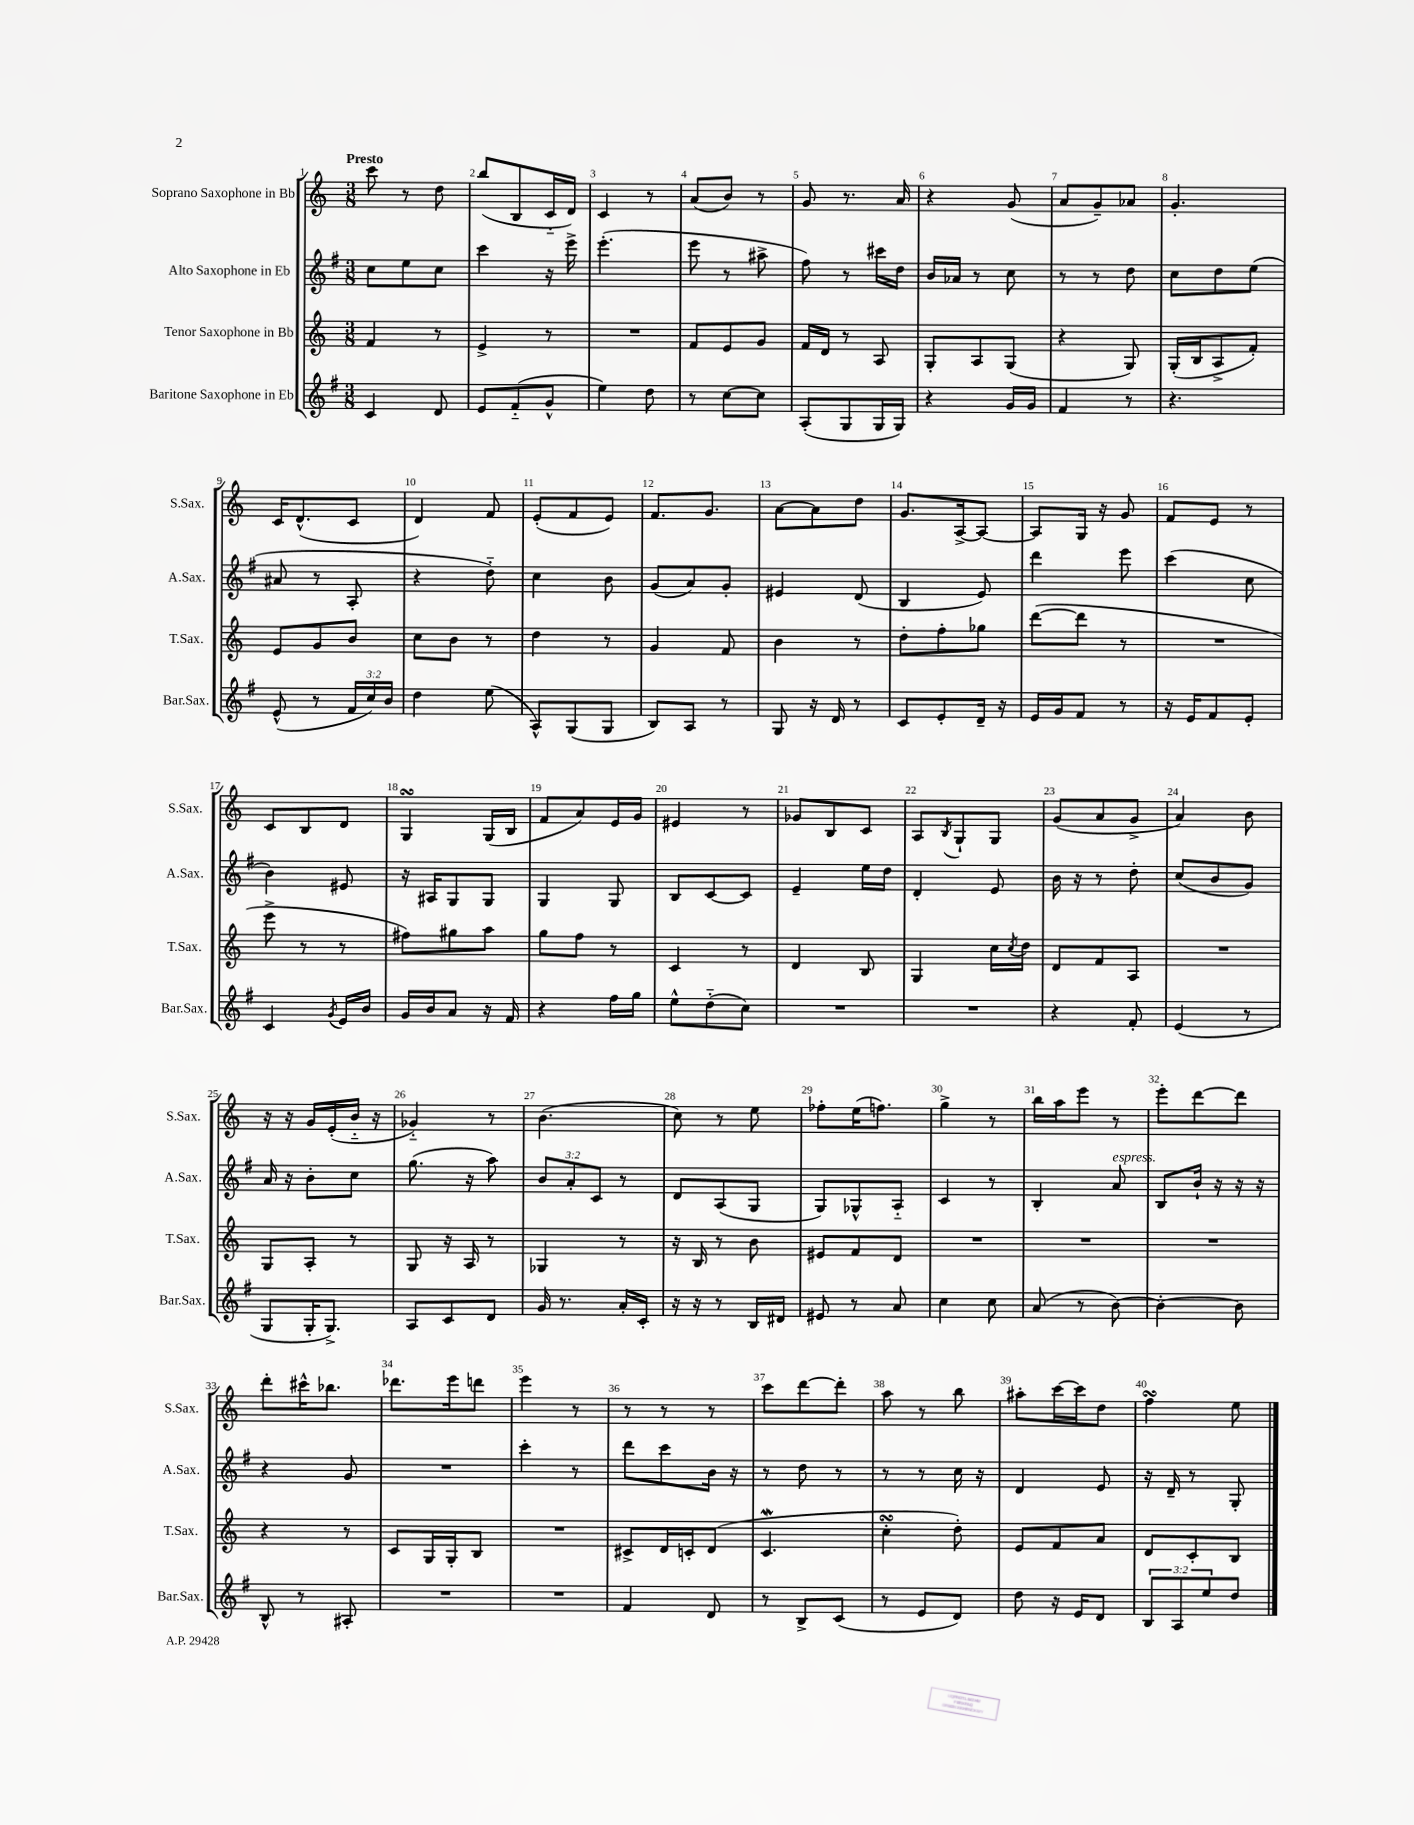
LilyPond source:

<<
\new StaffGroup <<
\new Staff = "s0" \with { instrumentName = "Soprano Saxophone in Bb" shortInstrumentName = "S.Sax." } {
    \clef treble \key c \major \numericTimeSignature \time 3/8 \tempo "Presto"
    c'''8 r8 d''8 |
    b''8( b8 c'16-_ d'16) |
    c'4 r8 |
    a'8( b'8) r8 |
    g'8 r8. a'16 |
    r4 g'8( |
    a'8 g'8--) aes'8 |
    g'4.-. |
    c'16 d'8.-^( c'8 |
    d'4) f'8 |
    e'8-.( f'8 e'8) |
    f'8. g'8. |
    a'8~ a'8 d''8 |
    g'8. a16~-> a8~ |
    a8 g16 r16 g'8 |
    f'8 e'8 r8 |
    c'8 b8 d'8 |
    g4\turn g16( b16 |
    f'8 a'8) e'16 g'16 |
    eis'4 r8 |
    ges'8 b8 c'8 |
    a8 \acciaccatura { b8 } g8-! g8 |
    g'8( a'8 g'8-> |
    a'4) b'8 |
    r16 r16 g'16 e'16-.( b'16-_ r16 |
    ges'4-_) r8 |
    b'4.( |
    c''8) r8 e''8 |
    fes''8-. e''16( f''8.) |
    g''4-> r8 |
    b''16 a''16 e'''8 r8 |
    e'''8-. d'''8~ d'''8 |
    d'''8-. cis'''16-^ bes''8. |
    des'''8. e'''16 d'''8 |
    e'''4 r8 |
    r8 r8 r8 |
    c'''8 d'''8~ d'''8-. |
    a''8 r8 b''8 |
    ais''8-. c'''16~ c'''16 d''8 |
    f''4\turn e''8 \bar "|." |
}
\new Staff = "s1" \with { instrumentName = "Alto Saxophone in Eb" shortInstrumentName = "A.Sax." } {
    \clef treble \key g \major \numericTimeSignature \time 3/8 \override Staff.TupletNumber.text = #tuplet-number::calc-fraction-text
    c''8 e''8 c''8 |
    c'''4 r16 e'''16-> |
    e'''4.-.( |
    e'''8 r8 ais''8-> |
    fis''8) r8 cis'''16 d''16 |
    b'16 aes'16 r8 c''8 |
    r8 r8 d''8 |
    c''8 d''8 e''8( |
    ais'8 r8 a8-. |
    r4 d''8-_) |
    c''4 b'8 |
    g'8( a'8) g'8-. |
    eis'4 d'8( |
    b4 e'8) |
    d'''4 e'''8 |
    c'''4( c''8 |
    b'4) eis'8 |
    r16 ais16 g8 g8 |
    g4 g8 |
    b8 c'8~ c'8 |
    e'4-- e''16 d''16 |
    d'4-. e'8 |
    b'16 r16 r8 d''8-. |
    c''8( b'8 g'8) |
    a'16 r16 b'8-. c''8 |
    g''8.( r16 a''8) |
    \tuplet 3/2 { b'8 a'8-. c'8 } r8 |
    d'8 a8( g8 |
    g8) ges8-^ a8-_ |
    c'4 r8 |
    b4-. a'8^\markup { \italic "espress." } |
    b8 b'16-! r16 r16 r16 |
    r4 g'8 |
    R4. |
    c'''4-. r8 |
    d'''8 c'''8 b'16 r16 |
    r8 d''8 r8 |
    r8 r8 c''16 r16 |
    d'4 e'8 |
    r16 d'16-- r8 g8-. \bar "|." |
}
\new Staff = "s2" \with { instrumentName = "Tenor Saxophone in Bb" shortInstrumentName = "T.Sax." } {
    \clef treble \key c \major \numericTimeSignature \time 3/8
    f'4 r8 |
    e'4-> r8 |
    R4. |
    f'8 e'8 g'8 |
    f'16 d'16 r8 a8 |
    g8-. a8 g8( |
    r4 g8) |
    g16-.( b16 a8-> f'8-.) |
    e'8 g'8 b'8 |
    c''8 b'8 r8 |
    d''4 r8 |
    g'4 f'8 |
    b'4 r8 |
    d''8-. f''8-. ges''8 |
    d'''8~( d'''8 r8 |
    R4. |
    e'''8-> r8 r8 |
    fis''8) gis''8 a''8 |
    g''8 f''8 r8 |
    c'4 r8 |
    d'4 b8 |
    g4 c''16 \acciaccatura { c''8 } d''16 |
    d'8 f'8 a8 |
    R4. |
    g8 a8-. r8 |
    g8 r16 a16 r8 |
    ges4 r8 |
    r16 b16 r8 b'8 |
    eis'8 f'8 d'8 |
    R4. |
    R4. |
    R4. |
    r4 r8 |
    c'8 g16 g16-. b8 |
    R4. |
    cis'8-> d'16 c'16-. d'8( |
    c'4.\mordent |
    c''4-.\turn d''8-.) |
    e'8 f'8 a'8 |
    d'8 c'8-. b8 \bar "|." |
}
\new Staff = "s3" \with { instrumentName = "Baritone Saxophone in Eb" shortInstrumentName = "Bar.Sax." } {
    \clef treble \key g \major \numericTimeSignature \time 3/8 \override Staff.TupletNumber.text = #tuplet-number::calc-fraction-text
    c'4 d'8 |
    e'8 fis'8-_( g'8-^ |
    e''4) d''8 |
    r8 c''8~ c''8 |
    a8-.( g8 g16 g16) |
    r4 g'16 g'16 |
    fis'4 r8 |
    r4. |
    e'8-^( r8 \tuplet 3/2 { fis'16 c''16) b'16 } |
    d''4 e''8( |
    a8-^) g8( g8 |
    b8) a8 r8 |
    g8 r16 d'16 r8 |
    c'8 e'8-. d'16-- r16 |
    e'16 g'16 fis'8 r8 |
    r16 e'16 fis'8 e'8-. |
    c'4 \acciaccatura { g'8 } e'16 b'16 |
    g'16 b'16 a'8 r16 fis'16 |
    r4 fis''16 g''16 |
    e''8-^ d''8-_( c''8) |
    R4. |
    R4. |
    r4 fis'8-. |
    e'4( r8 |
    g8 g16-. g8.->) |
    a8 c'8 d'8 |
    g'16 r8. a'16-. c'16-. |
    r16 r16 r8 b16 dis'16 |
    eis'8 r8 a'8 |
    c''4 c''8 |
    a'8( r8 b'8~) |
    b'4~-. b'8 |
    b8-^ r8 ais8-. |
    R4. |
    R4. |
    fis'4 d'8 |
    r8 b8-> c'8( |
    r8 e'8 d'8) |
    d''8 r16 e'16 d'8 |
    \tuplet 3/2 { b8 a8 e''8 } d''8 \bar "|." |
}
>>
>>
\layout { \context { \Score \override BarNumber.break-visibility = ##(#f #t #t) barNumberVisibility = #all-bar-numbers-visible } }
